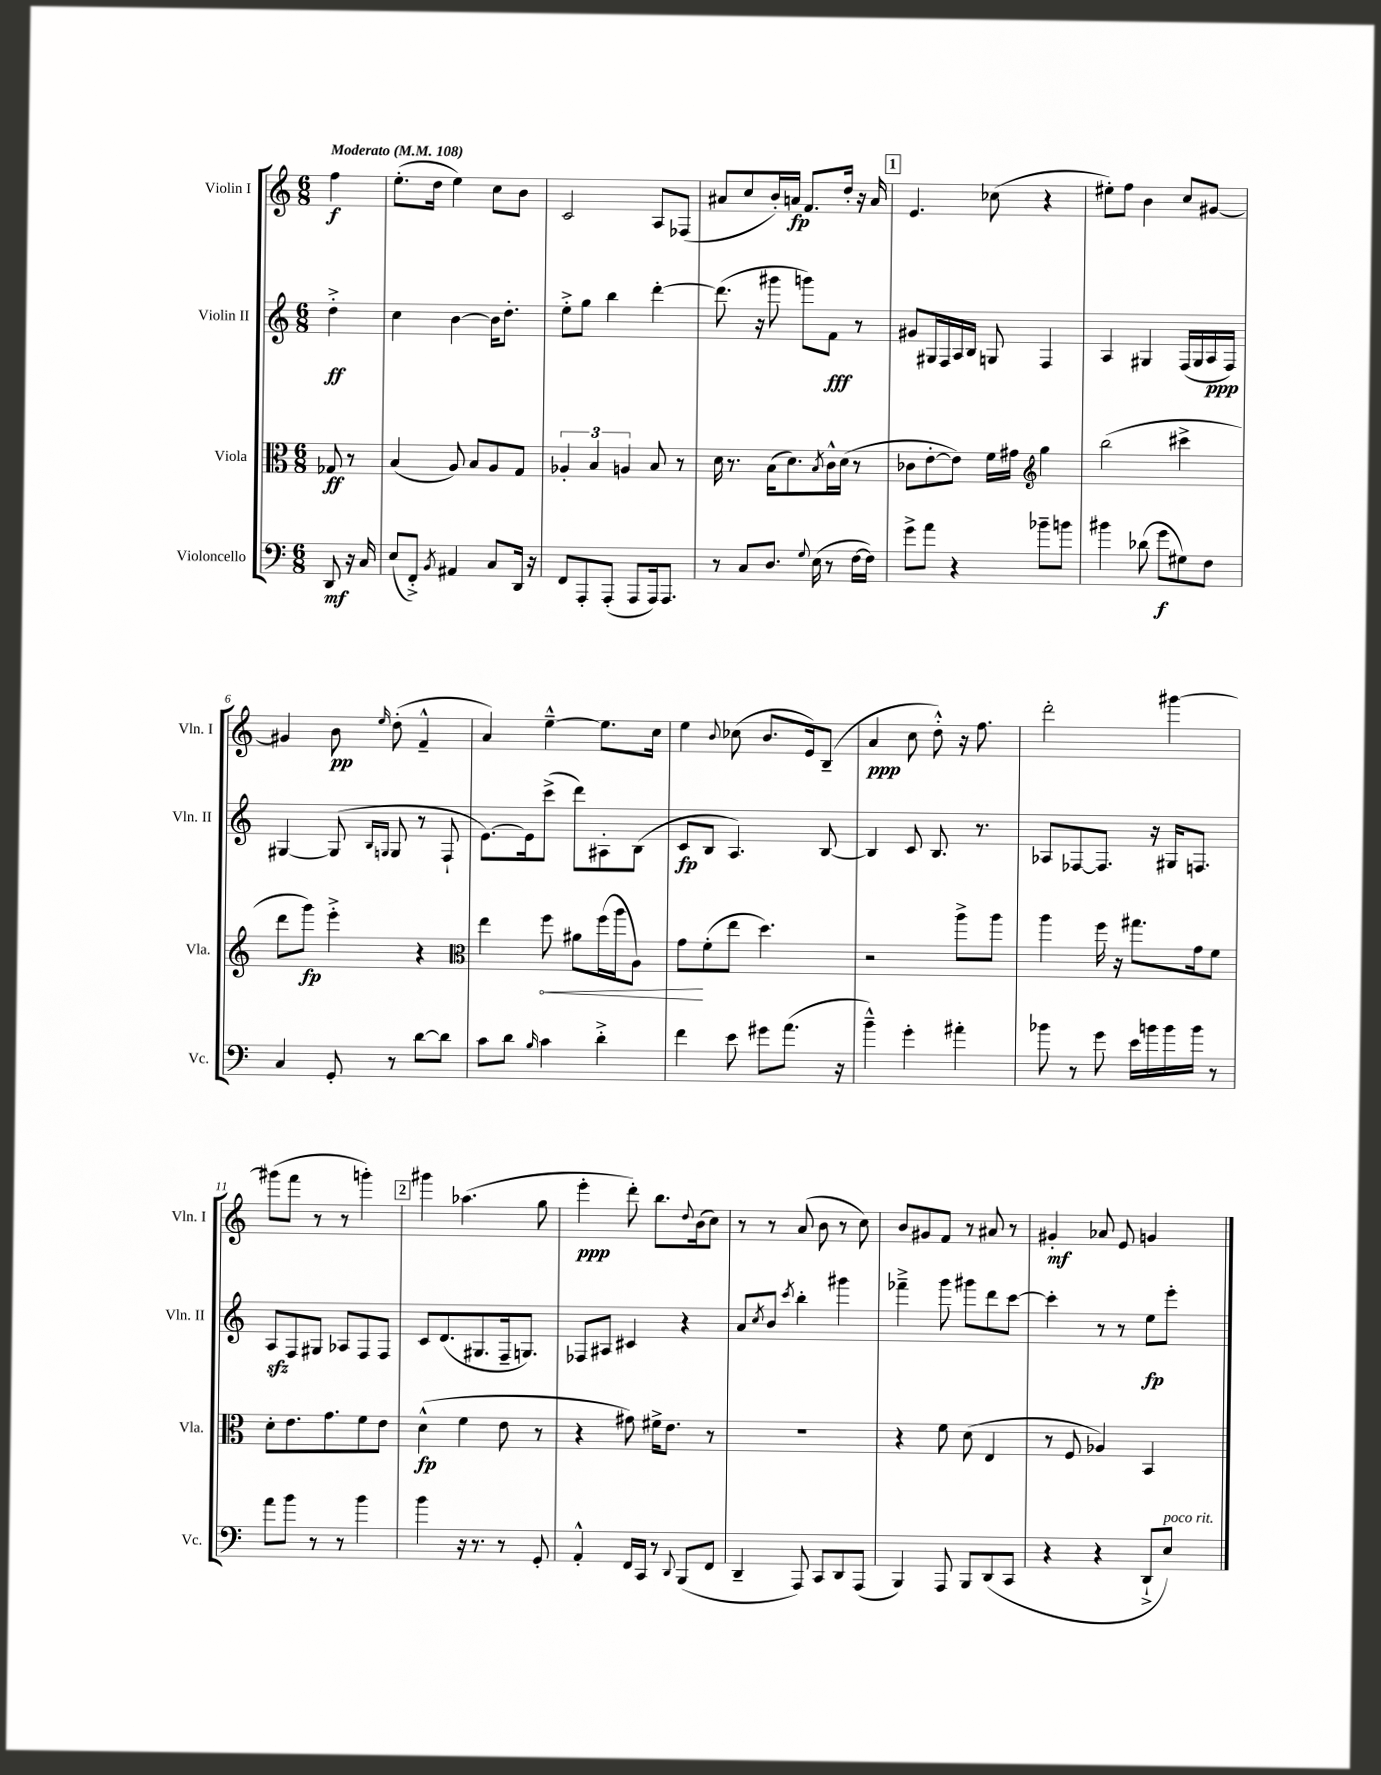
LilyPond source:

<<
\new StaffGroup <<
\new Staff = "s0" \with { instrumentName = "Violin I" shortInstrumentName = "Vln. I" } {
    \clef treble \key c \major \numericTimeSignature \time 6/8 \partial 4 \tempo "Moderato" 4 = 108
    f''4\f |
    e''8.-.( d''16 e''4) c''8 b'8 |
    c'2 a8 fes8( |
    ais'8 c''8 b'16-.) a'16\fp f'8. d''16-. r16 a'16 |
    \mark \markup { \box "1" } e'4. ces''8( r4 |
    eis''8-.) f''8 b'4 c''8 gis'8~ |
    gis'4 b'8\pp \grace { e''16 } d''8-.( f'4---^ |
    a'4) e''4~---^ e''8. c''16 |
    e''4 \appoggiatura { b'8 } ces''8( b'8. e'16) b8--( |
    a'4\ppp c''8 d''8-.-^) r16 f''8. |
    d'''2-. gis'''4~ |
    gis'''8( f'''8 r8 r8 g'''4-.) |
    \mark \markup { \box "2" } gis'''4 aes''4.( g''8 |
    e'''4-.\ppp d'''8-.) b''8. \appoggiatura { d''8 } b'16( c''8) |
    r8 r8 a'8( b'8 r8 c''8) |
    b'8 gis'8 f'8 r8 ais'8 r8 |
    gis'4-.\mf aes'8 e'8 g'4 \bar "|." |
}
\new Staff = "s1" \with { instrumentName = "Violin II" shortInstrumentName = "Vln. II" } {
    \clef treble \key c \major \numericTimeSignature \time 6/8 \partial 4
    d''4-.->\ff |
    c''4 b'4~ b'16 d''8.-. |
    e''8-.-> g''8 b''4 d'''4~-. |
    d'''8.( r16 gis'''8 g'''8) f'8\fff r8 |
    \mark \markup { \box "1" } gis'8 gis16 f16 a16 b16 g8 f4 |
    a4 gis4 f16( gis16 a16\ppp f16) |
    gis4~ gis8( \grace { b16 g16 } g8 r8 f8-! |
    e'8.~) e'16 c'''8->( d'''8) ais8-. b8( |
    c'8\fp b8 a4.) b8~ |
    b4 c'8 b8. r8. |
    aes8 fes8~ fes8. r16 gis16 f8. |
    a8\sfz f8 gis8 aes8 f8 f8 |
    \mark \markup { \box "2" } c'8 d'8.( gis8. f16-- g8.) |
    fes8 ais8 cis'4 r4 |
    a'8 \acciaccatura { c''8 } b'8 \acciaccatura { c'''8 } b''4-. gis'''4 |
    fes'''4---> g'''8 gis'''8 d'''8 c'''8~ |
    c'''4-. r8 r8 e''8\fp e'''8-. \bar "|." |
}
\new Staff = "s2" \with { instrumentName = "Viola" shortInstrumentName = "Vla." } {
    \clef alto \key c \major \numericTimeSignature \time 6/8 \partial 4
    ges8\ff r8 |
    b4( a8) b8 a8 g8 |
    \tuplet 3/2 { aes4-. b4 a4 } b8 r8 |
    d'16 r8. b16( d'8.) \acciaccatura { b8 } c'16-^ d'16( r8 |
    \mark \markup { \box "1" } ces'8 e'8~-. e'8) f'16 gis'16 \clef treble g''4 |
    b''2( cis'''4-> |
    d'''8 g'''8\fp) e'''4-.-> r4 |
    \clef alto e''4 \once \override Hairpin.circled-tip = ##t f''8\< ais'8 f''16( a''16 a8) |
    g'8\! f'8-.( e''8 d''4.) |
    r2 a''8-> a''8 |
    a''4 f''16 r16 gis''8. g'16 f'8 |
    d'8-. e'8. g'8. f'8 e'8 |
    \mark \markup { \box "2" } d'4-^\fp( f'4 e'8 r8 |
    r4 gis'8) fis'16-> e'8. r8 |
    R2. |
    r4 f'8 d'8( e4 |
    r8 f8 aes4) b,4 \bar "|." |
}
\new Staff = "s3" \with { instrumentName = "Violoncello" shortInstrumentName = "Vc." } {
    \clef bass \key c \major \numericTimeSignature \time 6/8 \partial 4
    d,8\mf r16 c16 |
    e8( f,8-.->) \acciaccatura { b,8 } ais,4 c8 d,16 r16 |
    f,8 a,,8-. a,,8-.( a,,8 a,,16) a,,8. |
    r8 c8 d8. \appoggiatura { g8 } e16( r8 f16~ f16) |
    \mark \markup { \box "1" } g'8-> a'8 r4 bes'8-- b'8 |
    bis'4 des'8( g'8\f gis8) f8 |
    c4 g,8-. r8 d'8~ d'8 |
    c'8 d'8 \grace { b16 } c'4 d'4-.-> |
    f'4 e'8 gis'8 a'8.( r16 |
    b'4---^) g'4-. ais'4-. |
    bes'8 r8 g'8 e'16 b'16 b'16 b'16 r8 |
    a'8 b'8 r8 r8 b'4 |
    \mark \markup { \box "2" } b'4 r16 r8. r8 g,8-. |
    a,4-.-^ f,16 c,16 r8 \appoggiatura { d,8 } b,,8( f,8 |
    d,4-- a,,8) c,8 d,8 a,,8( |
    b,,4) a,,8 b,,8 d,8( c,8 |
    r4 r4 d,8-!-> e8^\markup { \italic "poco rit." }) \bar "|." |
}
>>
>>
